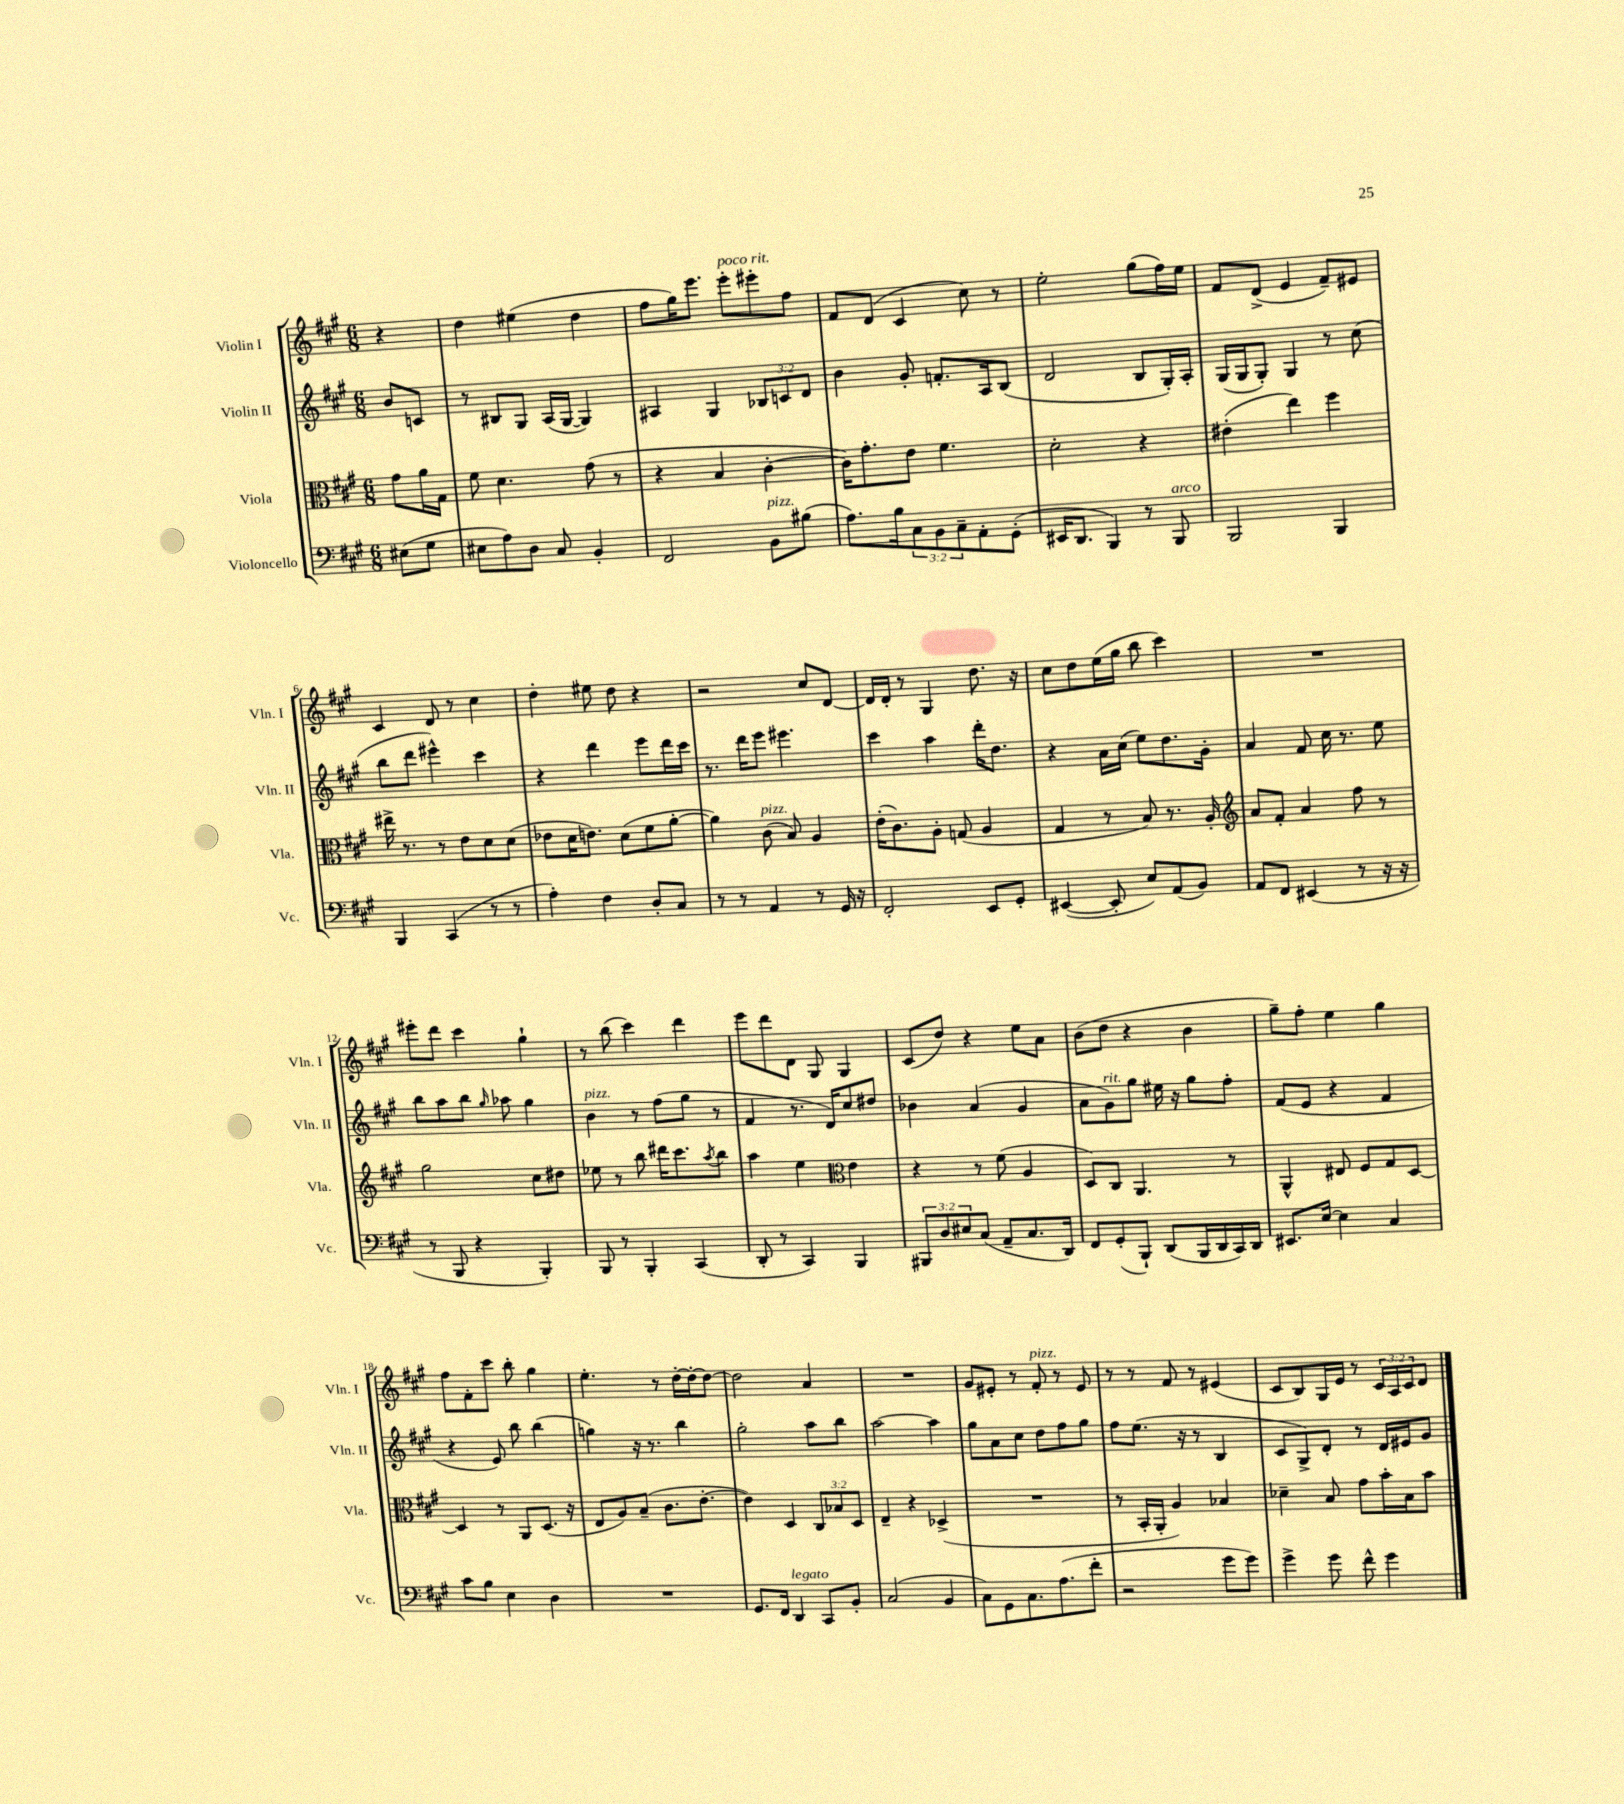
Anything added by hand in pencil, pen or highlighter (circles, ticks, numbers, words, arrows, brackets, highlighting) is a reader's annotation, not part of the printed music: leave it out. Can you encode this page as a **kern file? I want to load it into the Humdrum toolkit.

**kern	**kern	**kern	**kern
*staff4	*staff3	*staff2	*staff1
*clefF4	*clefC3	*clefG2	*clefG2
*k[f#c#g#]	*k[f#c#g#]	*k[f#c#g#]	*k[f#c#g#]
*M6/8	*M6/8	*M6/8	*M6/8
(8E#	8g#	8b	4r
8G#	16a	8c	.
.	16G#	.	.
=	=	=	=
8E#	8f#	8r	4dd
8A)	4.d	8B#	.
8D	.	8G#	(4ee#
8C#	.	(16A	.
.	.	[16G#	.
4BB'	(8g#	4G#])	4dd
.	8r	.	.
=	=	=	=
2FF#	4r	4A#	8ff#
.	.	.	16gg#)
.	.	.	8.eee
.	4B	4G#	.
.	.	.	8eee'
8BB	[4c#'	12B-	8eee#'
.	.	12c	.
(8B#	.	.	8ff#
.	.	12d	.
=	=	=	=
8.A)	16c#])	4b	8f#
.	8.g#'	.	.
.	.	.	(8d
16B	.	.	.
12C#	8e	8g#'	4c#
12BB	.	.	.
.	4.f#	8.f'	.
12C#~	.	.	.
8AA'	.	.	8cc#)
.	.	16A	.
(8GG#'	.	(8B	8r
=	=	=	=
16EE#	2d'	2d	2ee'
8.DD	.	.	.
4BBB)	.	.	.
8r	4r	8B	(8gg#
8BBB	.	16G#')	16ff#)
.	.	16A'	16ee
=	=	=	=
2BBB	(4e#'	(16G#	8f#
.	.	16G#	.
.	.	8G#')	(8d^
.	4ee)	4G#	4e
4BBB	4ff#	8r	8f#~)
.	.	(8cc#	8e#
=	=	=	=
4BBB	16ee#^	8bb	4c#
.	8.r	.	.
.	.	8ddd	.
(4CC#	8r	4eee#^^)	8d
.	8e	.	8r
8r	8d	4ccc#	4cc#
8r	(8d	.	.
=	=	=	=
4A')	8e-	4r	4dd'
.	16d	.	.
.	8.e)	.	.
4F#	.	4ddd	8ee#
.	(8d	.	8dd
8D'	8f#	8eee	4r
8C#	[8a'	16ddd	.
.	.	16ccc#	.
=	=	=	=
8r	4a])	8.r	2r
8r	.	.	.
.	.	16ddd	.
4AA	(8c#	8eee	.
.	8B)	4.eee#	.
8r	4A	.	8cc#
16GG#	.	.	[8d
16r	.	.	.
=	=	=	=
2FF#'	(16e'	4ccc#	16d]
.	8.c#)	.	16d'
.	.	.	8r
.	8A'	4aa	4G#
.	(8G	.	.
8EE	4A	16ddd'	8.dd
.	.	8.dd	.
8GG#'	.	.	.
.	.	.	16r
=	=	=	=
([4EE#	4G#	4r	8cc#
.	.	.	8dd
8EE#']	8r	16a	(16ee
.	.	(16cc#	16gg#
8E)	8B)	8ee)	8bb
(8AA	8.r	8.dd	4ccc#)
8BB)	.	.	.
.	16A'	16g#'	.
=	=	=	=
*	*clefG2	*	*
8AA	8a	4a	2.r
8FF#	8f#'	.	.
(4EE#	4a	8f#	.
.	.	16cc#	.
.	.	8.r	.
8r	8ff#	.	.
16r	8r	8ee	.
16r	.	.	.
=	=	=	=
8r	2gg#	8bb	8eee#'
8BBB	.	8aa	8ddd
4r	.	8bb	4ccc#
.	.	16qqgg#	.
.	.	8aa-	.
4BBB')	8cc#	4gg#	4gg#`
.	8dd#	.	.
=	=	=	=
8BBB	8ee-	4b	8r
8r	8r	.	(8bb
4BBB'	8bb	8r	4ccc#)
.	16ddd#	(8ff#	.
.	8.ccc#	.	.
(4CC#	.	8gg#	4ddd
.	8qaa	.	.
.	8bb	8r	.
=	=	=	=
8DD'	4aa	4f#	8eee
8r	.	.	8ddd
4CC#)	4ee	8.r	8d
.	.	.	8G#
.	.	16d)	.
*	*clefC3	*	*
4BBB	4e	8cc#	4G#
.	.	8dd#	.
=	=	=	=
12BBB#	4r	4b-	(8c#
12D	.	.	.
.	.	.	8dd)
12E#	.	.	.
(8C#	8r	(4a	4r
8AA~	(8f#	.	.
8.C#	4A	4g#	8ee
.	.	.	8a
16DD)	.	.	.
=	=	=	=
8FF#	8D)	8a	(8b
(8GG#'	8C#	8g#)	8dd
8BBB`)	4.AA	8gg#	4r
(8DD	.	16ee#	.
.	.	16r	.
16BBB	.	8gg#	4b
16DD	.	.	.
16CC#)	8r	8ff#'	.
16DD	.	.	.
=	=	=	=
8.EE#	4AA^^	(8f#	8gg#~)
.	.	8e	8ff#'
[16E	.	.	.
4E]	8E#	4r	4ee
.	8F#	.	.
4C#	8G#	4f#	4gg#
.	[8D	.	.
=	=	=	=
8c#	4D]	4r	8ff#
8B	.	.	8f#'
4E	8r	8e)	8ccc#
.	8AA	8bb	8bb'
4D	(8.D	(4bb	4gg#
.	16r	.	.
=	=	=	=
2.r	8E	4gg)	4.ee'
.	8A)	.	.
.	(8B~	16r	.
.	.	8.r	.
.	8.c#	.	8r
.	.	4bb	[16dd'
.	[8.e'	.	16dd'_
.	.	.	8dd_
=	=	=	=
8.GG#	4e])	2gg#'	2dd]
16FF#	.	.	.
4DD	4D	.	.
8CC#	12C#	8aa	4a
.	12B-	.	.
8BB'	.	8bb	.
.	12D	.	.
=	=	=	=
(2C#	4E~	[2aa	2.r
.	4r	.	.
4BB	(4D-^	4aa]	.
=	=	=	=
8C#)	2.r	8gg#	8g#
8GG#	.	8a	8e#'
8.C#	.	8cc#	8r
.	.	8dd	8f#'
(8.A	.	.	.
.	.	8ff#	8r
8f#'	.	8gg#	8e#
=	=	=	=
2r	8r	8ff#	8r
.	16BB'	(8.ee	8r
.	16AA'	.	.
.	4A)	.	8f#
.	.	16r	.
.	.	8r	8r
8g#	4B-	4B	(4e#
8g#)	.	.	.
=	=	=	=
4g#^	4d-~	8c#	8c#
.	.	8G#^)	8B)
8g#	8B	8d'	16G#
.	.	.	16e
8f#^^	8g#	8r	8r
4g#	16b'	16d	24c#
.	.	.	24A
.	16B	16e#	.
.	.	.	24c#
.	8b	8g#	8d
==	==	==	==
*-	*-	*-	*-
